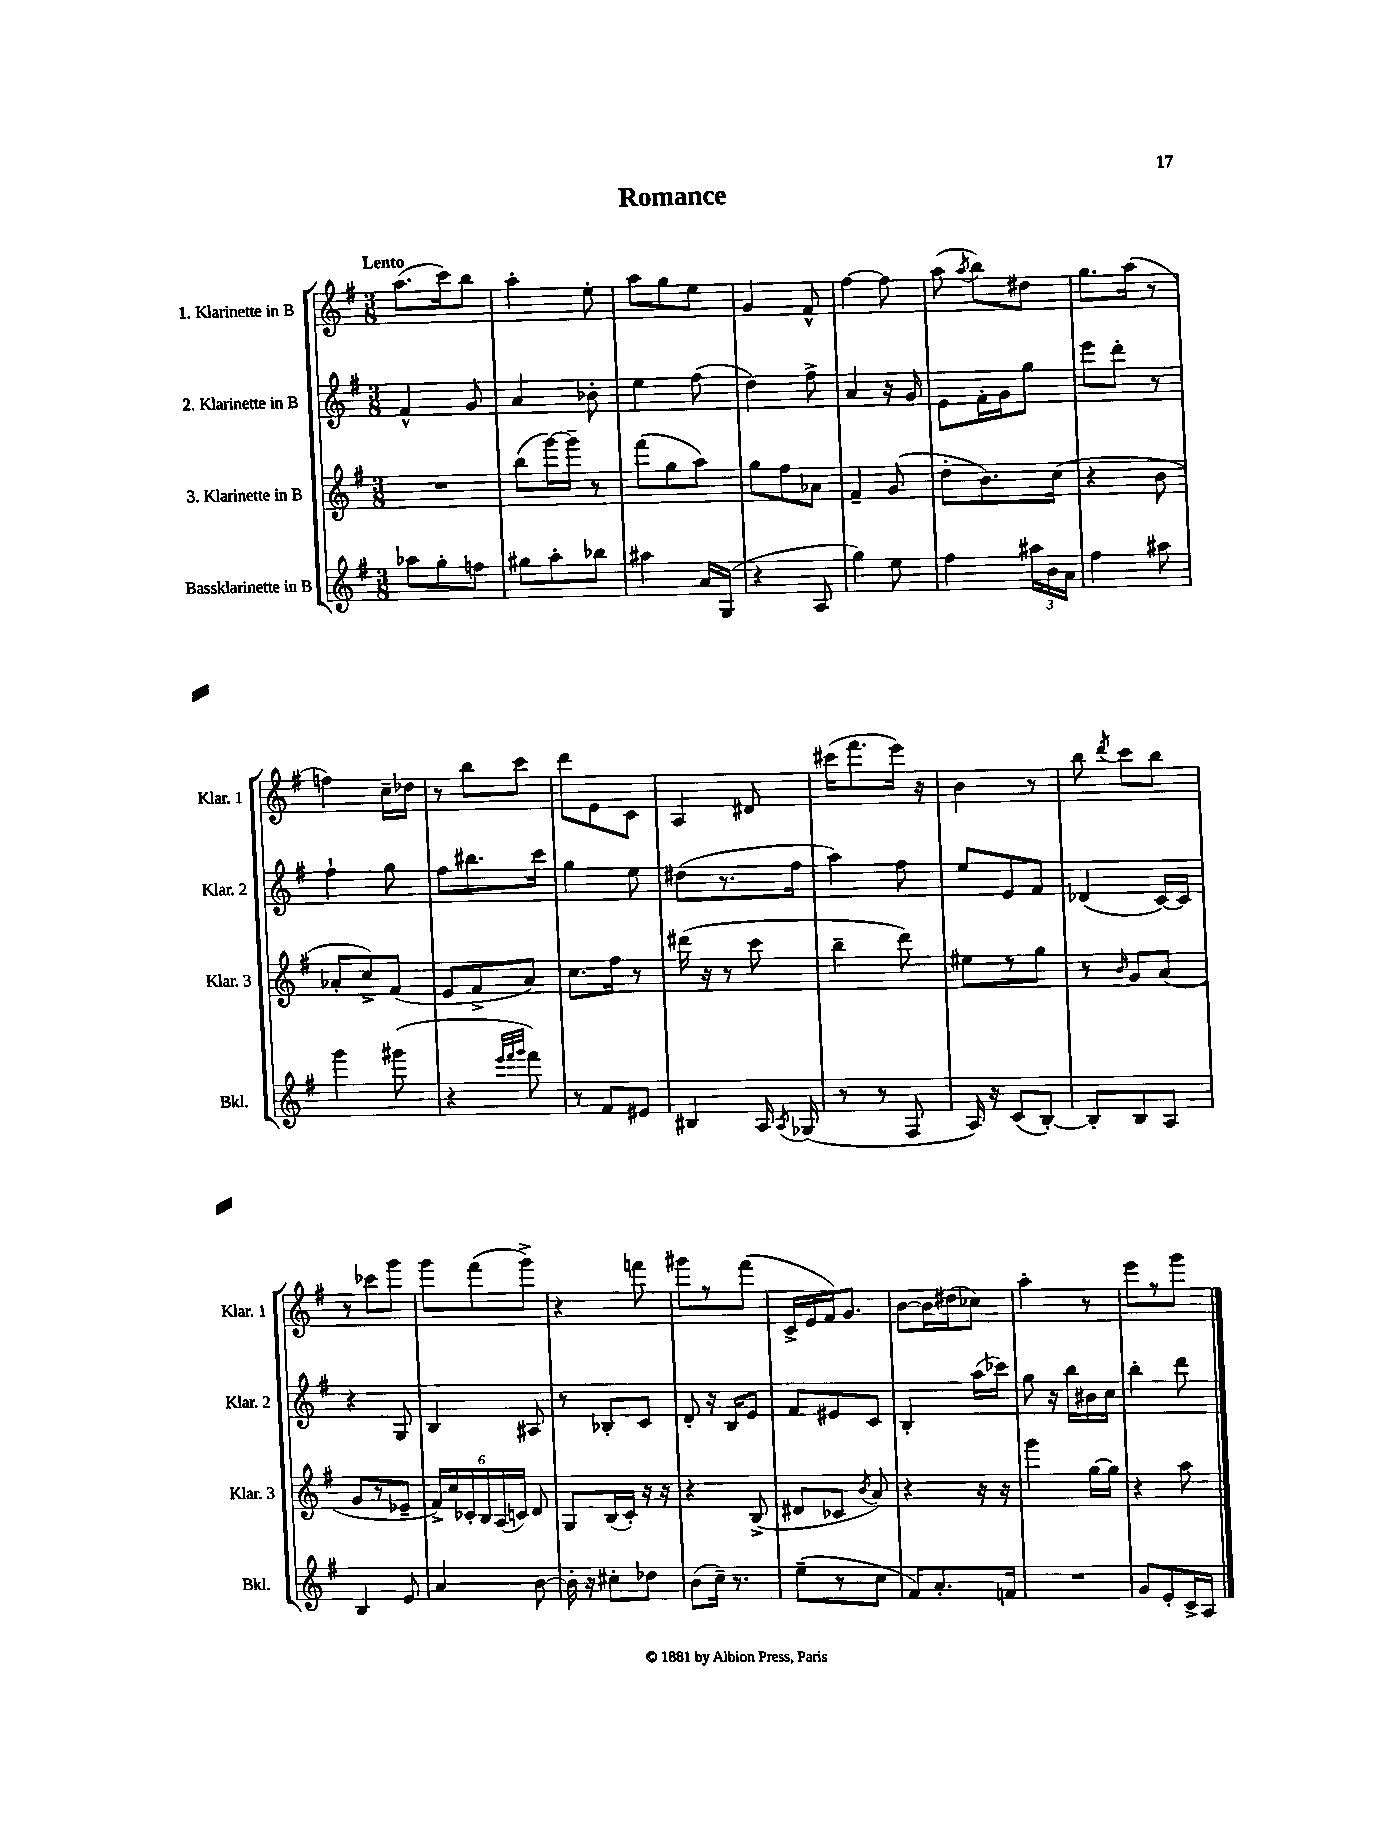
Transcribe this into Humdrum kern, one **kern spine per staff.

**kern	**kern	**kern	**kern
*staff4	*staff3	*staff2	*staff1
*clefG2	*clefG2	*clefG2	*clefG2
*k[f#]	*k[f#]	*k[f#]	*k[f#]
*M3/8	*M3/8	*M3/8	*M3/8
8aa-\L	4.r	4f#^^/	(8.aa\L
8gg'\	.	.	.
.	.	.	16ccc\k)
8ff\J	.	8g/	8bb\J
=	=	=	=
8gg#\L	(8bb\L	4a/	4aa'\
8aa'\	[16ggg\L)	.	.
.	16ggg~\]JJ	.	.
8bb-\J	8r	8b-'\	8ee'\
=	=	=	=
4aa#\	(8fff#\L	4ee\	8aa\L
.	8gg\	.	8gg\
16a/LL	8aa\J)	(8ff#\	8ee\J
(16G/JJ	.	.	.
=	=	=	=
4r	8gg\L	4dd\)	4g/
.	8ff#\	.	.
8A/	8a-\J	8ff#^\	8f#^^/
=	=	=	=
4gg\)	4f#~/	4a/	[4ff#\
8ee\	(8g/	16r	8ff#\]
.	.	16g/	.
=	=	=	=
4ff#\	8dd'\L	8e\L	(8aa\
.	.	.	8qaa/
.	8.b\)	16f#'\L	8bb\L)
.	.	16g\J	.
24aa#\LL	.	8gg\J	8dd#\J
24b\	.	.	.
.	(16cc\Jk	.	.
24a\JJ	.	.	.
=	=	=	=
4ff#\	4r	8eee\L	8.gg\L
.	.	8ddd'\J	.
.	.	.	(16aa\Jk
8aa#\	8b\	8r	8r
=	=	=	=
4ggg\	8a-'/L	4ff#`\	4ff\)
.	8cc^/)	.	.
(8ggg#\	(8f#/J	8gg\	16cc~\LL
.	.	.	16dd-\JJ
=	=	=	=
4r	8e/L	8ff#\L	8r
.	8f#^/	8.bb#\	8bb\L
32qqeee/LLL	.	.	.
32qqfff#/	.	.	.
32qqggg/JJJ	.	.	.
8fff#\)	8a/J)	.	8ccc\J
.	.	16ccc\Jk	.
=	=	=	=
8r	8.cc\L	4gg\	8ddd\L
8f#/L	.	.	8e\
.	16ff#\Jk	.	.
8e#/J	8r	8ee\	8c\J
=	=	=	=
4B#/	(16ddd#\	(8dd#\L	4A/
.	16r	.	.
.	8r	8.r	.
16A/	8ccc\	.	8d#/
8qA/	.	.	.
(16G-/	.	16ff#\Jk	.
=	=	=	=
8r	4bb~\	4aa\)	(16ccc#\LK
.	.	.	8.fff#\
8r	.	.	.
8F#/	8ddd\)	8ff#\	16eee\Jk)
.	.	.	16r
=	=	=	=
16A/)	8ee#\L	8ee/L	4b\
16r	.	.	.
(8c/L	8r	8e/	.
[8B'/J)	8gg\J	8f#/J	8r
=	=	=	=
8B'/]L	8r	(4d-/	8bb\
.	16qqb/	.	8qddd/
8B/	8g/L	.	8ccc\L
8A/J	(8a/J	[16c/LL)	8bb\J
.	.	16c/]JJ	.
=	=	=	=
4B/	8g/L	4r	8r
.	8r	.	8ccc-\L
8e/	8e-~/J	8G/	8ggg\J
=	=	=	=
4a/	24f#^/LL)	4B/	8ggg\L
.	24cc/	.	.
.	24c-'/	.	.
.	24B/	.	(8fff#\
.	(24A/	.	.
.	24c/JJ)	.	.
[8b\	8d/	8A#/	8ggg^\J)
=	=	=	=
16b'\]	8G/L	8r	4r
16r	.	.	.
8cc#'\L	(16B/L	8B-'/L	.
.	16c'/JJ)	.	.
8dd-\J	16r	8c/J	8fff\
.	16r	.	.
=	=	=	=
(8b\L	4r	8d'/	8ggg#\L
16cc~\Jk)	.	16r	8r
8.r	.	16B/LK	.
.	(8B^/	8e/J	(8fff#\J
=	=	=	=
(8ee~\L	8d#/L	8f#/L	16c^/LL
.	.	.	16e/
8r	8c-/J	8e#/	16f#/J)
.	.	.	8.g/J
.	8qb/	.	.
8cc\J	8a/)	8c/J	.
=	=	=	=
8f#/L)	4r	4B'/	[8b\L
8.a'/	.	.	16b\]L
.	.	.	(16dd#\J
.	16r	(16aa\LL	8cc-\J)
16f/Jk	16r	16ccc-\JJ)	.
=	=	=	=
4.r	4ggg\	8gg\	4aa'\
.	.	16r	.
.	.	16bb\LL	.
.	[16gg\LL	16b#\	8r
.	16gg\]JJ	16cc\JJ	.
=	=	=	=
8g/L	4r	4bb'\	8eee\L
8e'/	.	.	8r
16c^/L	8aa\	8ddd\	8ggg\J
16A/JJ	.	.	.
==	==	==	==
*-	*-	*-	*-
